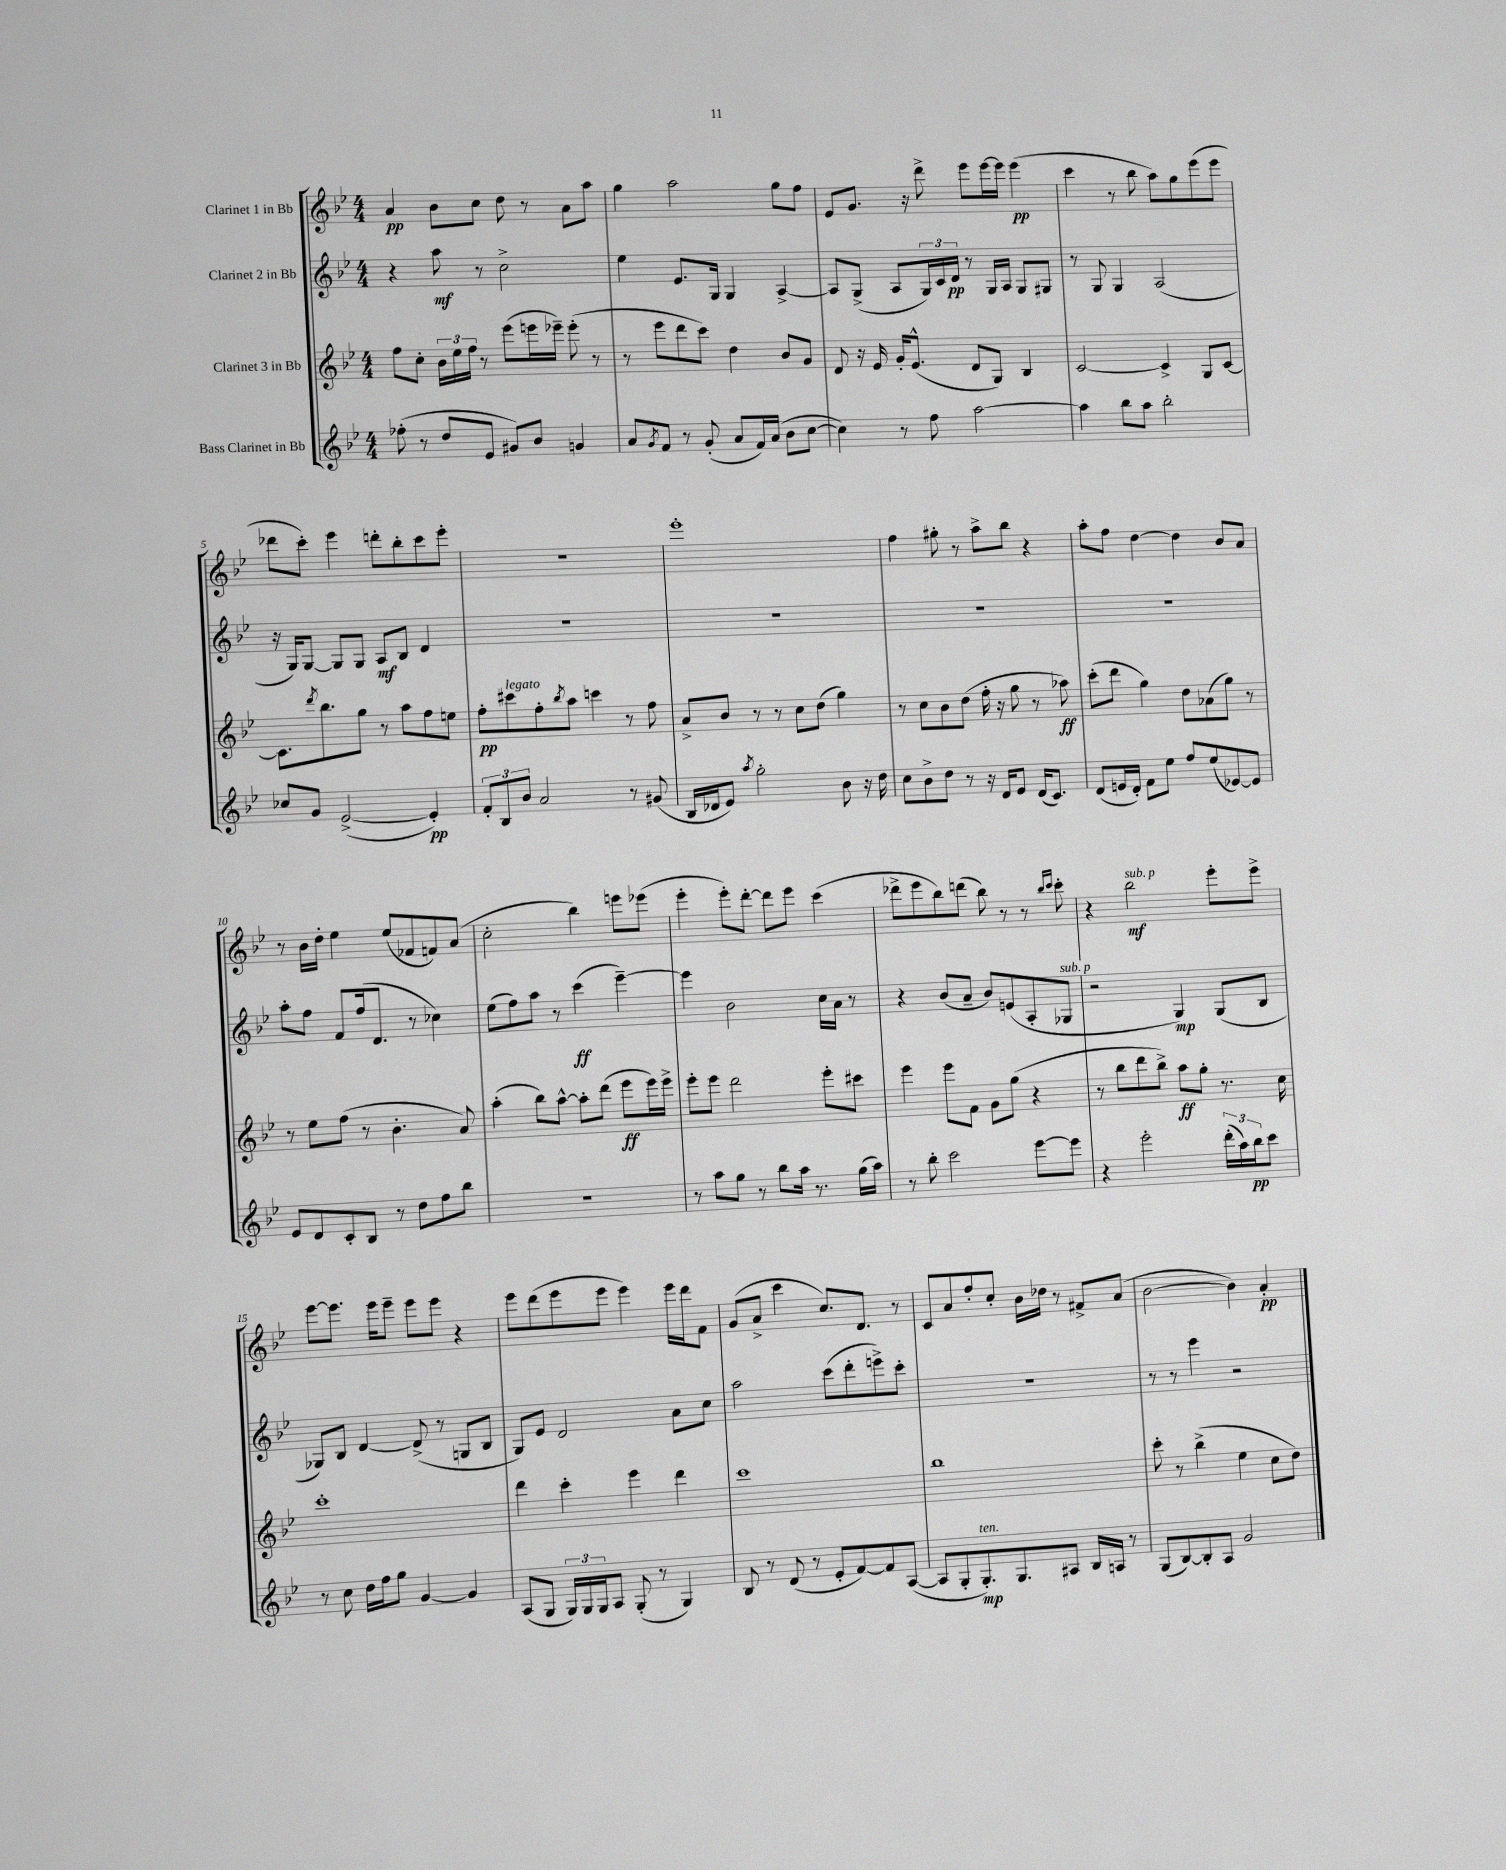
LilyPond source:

<<
\new StaffGroup <<
\new Staff = "s0" \with { instrumentName = "Clarinet 1 in Bb" } {
    \clef treble \key bes \major \numericTimeSignature \time 4/4
    a'4\pp bes'8 c''8 d''8 r8 a'8 a''8 |
    g''4 a''2 g''8 f''8 |
    ees'8 g'8. r16 d'''8-> ees'''8 ees'''16~ ees'''16 ees'''4\pp( |
    c'''4 r8 bes''8 a''8) g''8 ees'''8( ees'''8 |
    des'''8 c'''8-.) ees'''4 d'''8-. bes''8-. c'''8 ees'''8-. |
    R1 |
    ees'''1-. |
    f''4 gis''8-. r8 a''8-> bes''8 r4 |
    a''8-. f''8 d''4~ d''4 bes'8 a'8 |
    r8 bes'16 d''16-. ees''4 ees''8( fes'8 f'8) a'8( |
    c''2-. bes''4) e'''8 ees'''8( |
    ees'''4-. ees'''8-.) d'''8~-. d'''8 ees'''8 c'''4( |
    des'''8-> ees'''8 bes''8) d'''8( bes''8) r8 r8 \grace { bes''16 c'''16 } c'''8-. |
    r4 bes''2\mf^\markup { \italic "sub. p" } ees'''8-. ees'''8-> |
    ees'''8~ ees'''8. ees'''16 ees'''8-- ees'''8 ees'''8 r4 |
    ees'''8 d'''8( ees'''8 ees'''8 ees'''4) ees'''16 d'''16 f'8 |
    g'8( a'8-> c'''4 c''8.) d'8. r8 |
    c'8 a'8 f''8-. c''8-. bes'16 des''16 r8 fis'8-> a'8( |
    bes'2~ bes'4) a'4-.\pp \bar "|." |
}
\new Staff = "s1" \with { instrumentName = "Clarinet 2 in Bb" } {
    \clef treble \key bes \major \numericTimeSignature \time 4/4
    r4 a''8\mf r8 c''2-> |
    ees''4 ees'8. g16 g4 a4~-> |
    a8 g8->( a8 \tuplet 3/2 { g16) c'16 d'16\pp } r8 g16 a16 g8 gis8 |
    r8 g8 g4 a2( |
    r16 g16) g8~ g8 g8 a8\mf bes8 d'4 |
    R1 |
    R1 |
    R1 |
    R1 |
    a''8-. f''8 f'8 f''16( d'8. r8 ces''4) |
    ees''8( f''8) a''8 r8 c'''4\ff( ees'''4~--) |
    ees'''4 bes'2 c''16 a'16 r8 |
    r4 bes'8( a'8-- bes'8) e'8( a8-. ges8^\markup { \italic "sub. p" } |
    r2 g4\mp) g8( bes8 |
    ges8) bes8 d'4~ d'8->( r8 g8 bes8 |
    g8) ees'8 d'2 a'8 c''8 |
    a''2 c'''8( d'''8-. e'''8->) c'''8-. |
    R1 |
    r8 r8 ees'''4 r2 \bar "|." |
}
\new Staff = "s2" \with { instrumentName = "Clarinet 3 in Bb" } {
    \clef treble \key bes \major \numericTimeSignature \time 4/4
    f''8 c''8-. \tuplet 3/2 { bes'16 ees''16 f''16 } r8 ees'''8( e'''16 ees'''16--) ees'''8-.( r8 |
    r8 ees'''8 d'''8 c'''8) d''4 bes'8 g'8 |
    d'8 r16 ees'16 g'16-. ees'8.-^( d'8 g8) bes4 |
    c'2~ c'4-> g8 c'8~ |
    c'8. \acciaccatura { d'''8 } bes''8. g''8 r8 a''8 f''8 e''8 |
    f''8-.\pp cis'''8^\markup { \italic "legato" } f''8-. \acciaccatura { bes''8 } a''8 c'''4 r8 f''8 |
    a'8-> bes'8 r8 r8 c''8 d''8( g''4) |
    r8 c''8 bes'8 d''8( f''16-. r16 g''8 r8 aes''8\ff) |
    c'''8-.( d'''8 g''4) d''8 aes'8( g''8) r8 |
    r8 ees''8 f''8( r8 bes'4.-. a'8) |
    a''4-.( bes''8) a''8~-^ a''8-. d'''8( ees'''8\ff ees'''16) ees'''16-> |
    ees'''8-. ees'''8 d'''2 ees'''8-. cis'''8 |
    ees'''4 ees'''8 f'8 g'8 g''8( r4 |
    r8 bes''8 d'''8 bes''8->) a''8\ff g''8-. r8. c''16 |
    c'''1-. |
    d'''4 c'''4-. ees'''4 d'''4 |
    c'''1 |
    bes''1 |
    c'''8-. r8 bes''4->( ees''4 c''8 d''8) \bar "|." |
}
\new Staff = "s3" \with { instrumentName = "Bass Clarinet in Bb" } {
    \clef treble \key bes \major \numericTimeSignature \time 4/4
    fes''8-.( r8 d''8 ees'8 gis'8) bes'8 g'4 |
    a'8 \acciaccatura { g'8 } f'8 r8 g'8-.( a'8 f'16) a'16( bes'8 c''8~ |
    c''4) r8 f''8 a''2~ |
    a''4 bes''8 a''8 bes''2-. |
    ces''8 g'8 ees'2~->( ees'4-.\pp) |
    \tuplet 3/2 { f'8-. bes8 bes'8 } a'2 r8 gis'8( |
    bes16 des'16 ees'8) \acciaccatura { a''8 } g''2-. bes'8 r16 d''16 |
    c''8 bes'8-> d''8 r8 r16 d'16 ees'8 d'16( c'8.) |
    d'8( e'16 d'16-.) f'8 ees''8 f''8 ees''8( ees'8~) ees'8 |
    ees'8 d'8 c'8-. bes8 r8 d''8 f''8 bes''8 |
    r1 |
    r8 a''8 g''8 r8 bes''8 a''16 r8. g''16( a''16) |
    r8 bes''8-. c'''2 ees'''8~ ees'''8 |
    r4 ees'''2-. \tuplet 3/2 { d'''16-.( a''16) bes''16\pp } c'''8 |
    r8 c''8 d''16 f''16 g''8 g'4~ g'4 |
    a8( g8 \tuplet 3/2 { g16) g16 g16 } a8 g8-.( r8 g4) |
    bes8 r8 d'8( r8 ees'8-. f'8~) f'8 a8~( |
    a8 g8-. g8.-.\mp^\markup { \italic "ten." }) g8. ais8 bes16 a16 r8 |
    g8( bes8~) bes8-. a8 g'2 \bar "|." |
}
>>
>>
